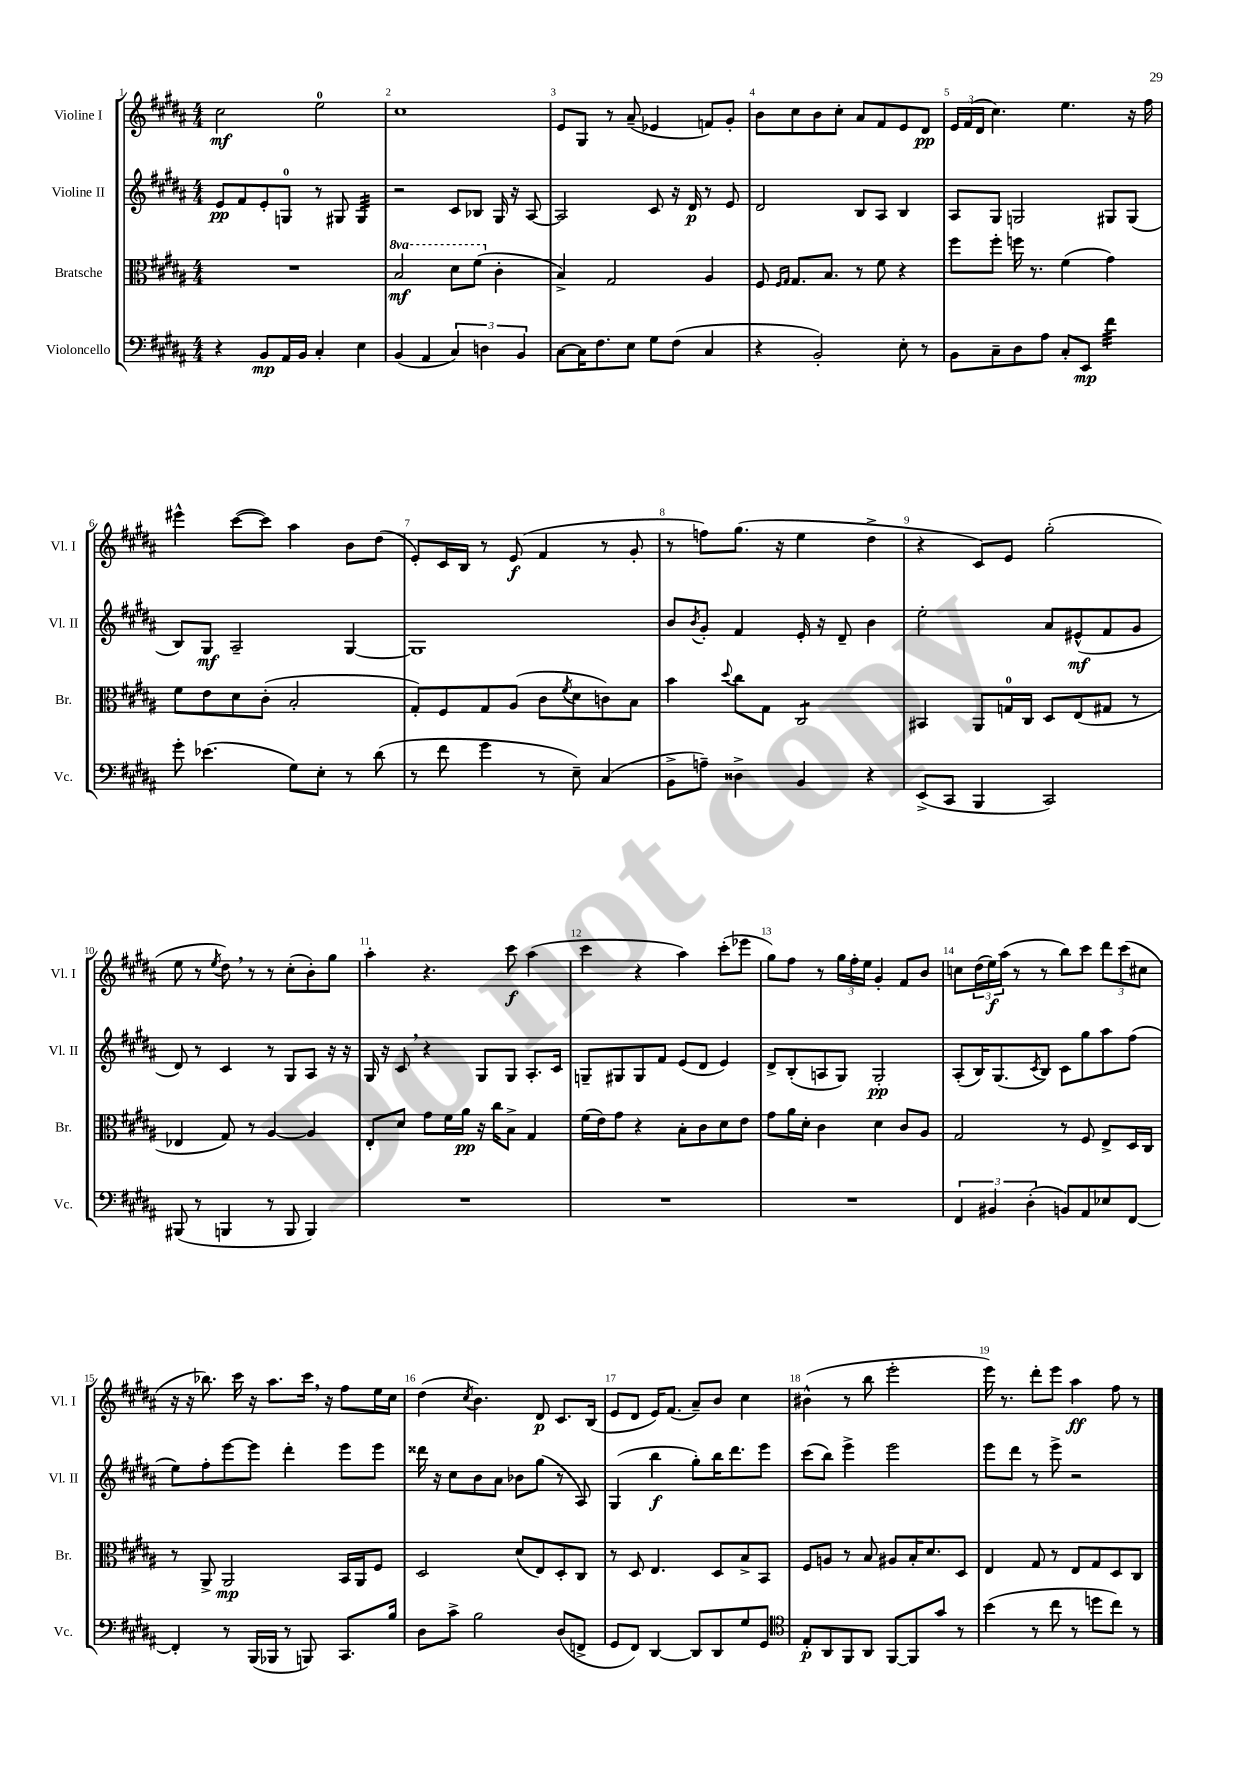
<<
\new StaffGroup <<
\new Staff = "s0" \with { instrumentName = "Violine I" shortInstrumentName = "Vl. I" } {
    \clef treble \key b \major \numericTimeSignature \time 4/4
    cis''2\mf e''2-0 |
    cis''1 |
    e'8 gis8 r8 ais'8--( ees'4 f'8) gis'8-. |
    b'8 cis''8 b'8 cis''8-. ais'8 fis'8 e'8 dis'8\pp |
    \tuplet 3/2 { e'16 fis'16( dis'16 } cis''4.) e''4. r16 fis''16 |
    eis'''4-^ cis'''8~( cis'''8) ais''4 b'8 dis''8( |
    e'8-.) cis'16 b16 r8 e'8\f( fis'4 r8 gis'8-. |
    r8 f''8) gis''8.( r16 e''4 dis''4-> |
    r4 cis'8) e'8 gis''2-.( |
    e''8 r8 \acciaccatura { e''8 } dis''8) \breathe r8 r8 cis''8-.( b'8-.) gis''8 |
    ais''4-. r4. cis'''8\f ais''4( |
    cis'''4 r4 ais''4) cis'''8-.( ees'''8 |
    gis''8) fis''8 r8 \tuplet 3/2 { gis''16 fis''16-. e''16 } gis'4-. fis'8 b'8 |
    c''8 \tuplet 3/2 { dis''16( e''16\f) ais''16( } r8 r8 b''8) cis'''8 \tuplet 3/2 { dis'''8 cis'''8( cis''8 } |
    r16 r16 bes''8.) cis'''16 r16 ais''8. cis'''16 \breathe r16 fis''8 e''16 cis''16 |
    dis''4( \acciaccatura { cis''8 } b'4.) dis'8\p cis'8. b16( |
    e'8 dis'8 e'16) fis'8.( ais'8--) b'8 cis''4 |
    bis'4-^( r8 b''8 e'''2-. |
    e'''16) r8. dis'''8-. e'''8 ais''4\ff fis''8 r8 \bar "|." |
}
\new Staff = "s1" \with { instrumentName = "Violine II" shortInstrumentName = "Vl. II" } {
    \clef treble \key b \major \numericTimeSignature \time 4/4
    e'8\pp fis'8 e'8-. g8-0 r8 gis8 gis4:32 |
    r2 cis'8 bes8 gis16 r16 ais8~ |
    ais2 cis'8 r16 dis'16\p r8 e'8 |
    dis'2 b8 ais8 b4 |
    ais8 gis8 g2 gis8 gis8( |
    b8) gis8\mf ais2-- gis4~ |
    gis1 |
    b'8 \acciaccatura { b'8 } gis'8-. fis'4 e'16-. r16 dis'8-- b'4 |
    e''2-. ais'8 eis'8-^\mf( fis'8 gis'8 |
    dis'8) r8 cis'4 r8 gis8 ais8 r16 r16 |
    gis16 r16 cis'8 \breathe r4 gis8 gis8 ais8.-. cis'16 |
    g8-- gis8 gis8 fis'8 e'8( dis'8 e'4) |
    dis'8-> b8-.( a8 gis8) gis2-.\pp |
    ais8-.( b16) gis8.( \acciaccatura { cis'8 } b8) cis'8 gis''8 ais''8 fis''8( |
    e''8) fis''8-. e'''8~ e'''8 dis'''4-. e'''8 e'''8 |
    disis'''16 r16 cis''8 b'8 ais'8 bes'8 gis''8( r8 ais8) |
    gis4( b''4\f gis''8-.) b''16 dis'''8. e'''8 |
    cis'''8( b''8) e'''4-> e'''2 |
    e'''8 dis'''8 r8 e'''8-> r2 \bar "|." |
}
\new Staff = "s2" \with { instrumentName = "Bratsche" shortInstrumentName = "Br." } {
    \clef alto \key b \major \numericTimeSignature \time 4/4 \set Staff.ottavationMarkups = #ottavation-simple-ordinals
    R1 |
    \ottava #1 b'2\mf dis''8 fis''8( \ottava #0 cis'4-. |
    b4->) gis2 ais4 |
    fis8 \grace { fis16 gis16 } gis8. b8. r8 fis'8 r4 |
    fis''8 fis''8-. f''16 r8. fis'4( gis'4) |
    fis'8 e'8 dis'8 cis'8-.( b2-. |
    gis8-.) fis8 gis8 ais8( cis'8 \acciaccatura { fis'8 } dis'8 c'8) b8 |
    b'4 \appoggiatura { dis''8 } cis''8 gis8 cis2:8 |
    bis,4 ais,8 g16-0 cis16 dis8 e8( gis8 r8 |
    ees4 gis8) r8 ais4~ ais4 |
    e8-. dis'8 gis'8 fis'16 ais'16\pp r16 cis''16 b8-> gis4 |
    fis'16( e'16) gis'8 r4 b8-. cis'8 dis'8 e'8 |
    gis'8 ais'16 dis'16-. cis'4 dis'4 cis'8 ais8 |
    gis2 r8 fis8 e8-> dis16 cis16 |
    r8 ais,8-> ais,2\mp b,16 ais,16 fis8 |
    dis2 dis'8( e8) dis8-. cis8 |
    r8 dis8 e4. dis8 b8-> b,8 |
    fis8 a8 r8 b8 ais8 b16-. dis'8. dis8 |
    e4 gis8 r8 e8 gis8 dis8 cis8 \bar "|." |
}
\new Staff = "s3" \with { instrumentName = "Violoncello" shortInstrumentName = "Vc." } {
    \clef bass \key b \major \numericTimeSignature \time 4/4
    r4 b,8\mp ais,16 b,16 cis4-. e4 |
    b,4( ais,4 \tuplet 3/2 { cis4) d4 b,4 } |
    cis8~ cis16 fis8. e8 gis8 fis8( cis4 |
    r4 b,2-.) e8-. r8 |
    b,8 cis8-- dis8 ais8 cis8-. e,8\mp fis'4:32 |
    gis'8-. ees'4.( gis8) e8-. r8 dis'8( |
    r8 fis'8 gis'4 r8 e8--) cis4( |
    b,8-> a8--) disis4-> b,4 r4 |
    e,8->( cis,8 b,,4 cis,2) |
    bis,,8( r8 b,,4 r8 b,,8 b,,4) |
    R1 |
    R1 |
    R1 |
    \tuplet 3/2 { fis,4 bis,4 dis4-.( } b,8) ais,8 ees8 fis,8~ |
    fis,4-. r8 b,,16( bes,,16 r8 b,,8) cis,8. b16 |
    dis8 cis'8-> b2 dis8( f,8-> |
    gis,8 fis,8) dis,4~ dis,8 dis,8 gis8 gis,8 |
    \clef tenor e8-.\p ais,8 fis,8 ais,8 fis,8~ fis,8 gis'8 r8 |
    b'4( r8 cis''8 r8 d''8 cis''8) r8 \bar "|." |
}
>>
>>
\layout { \context { \Score \override BarNumber.break-visibility = ##(#f #t #t) barNumberVisibility = #all-bar-numbers-visible } }
